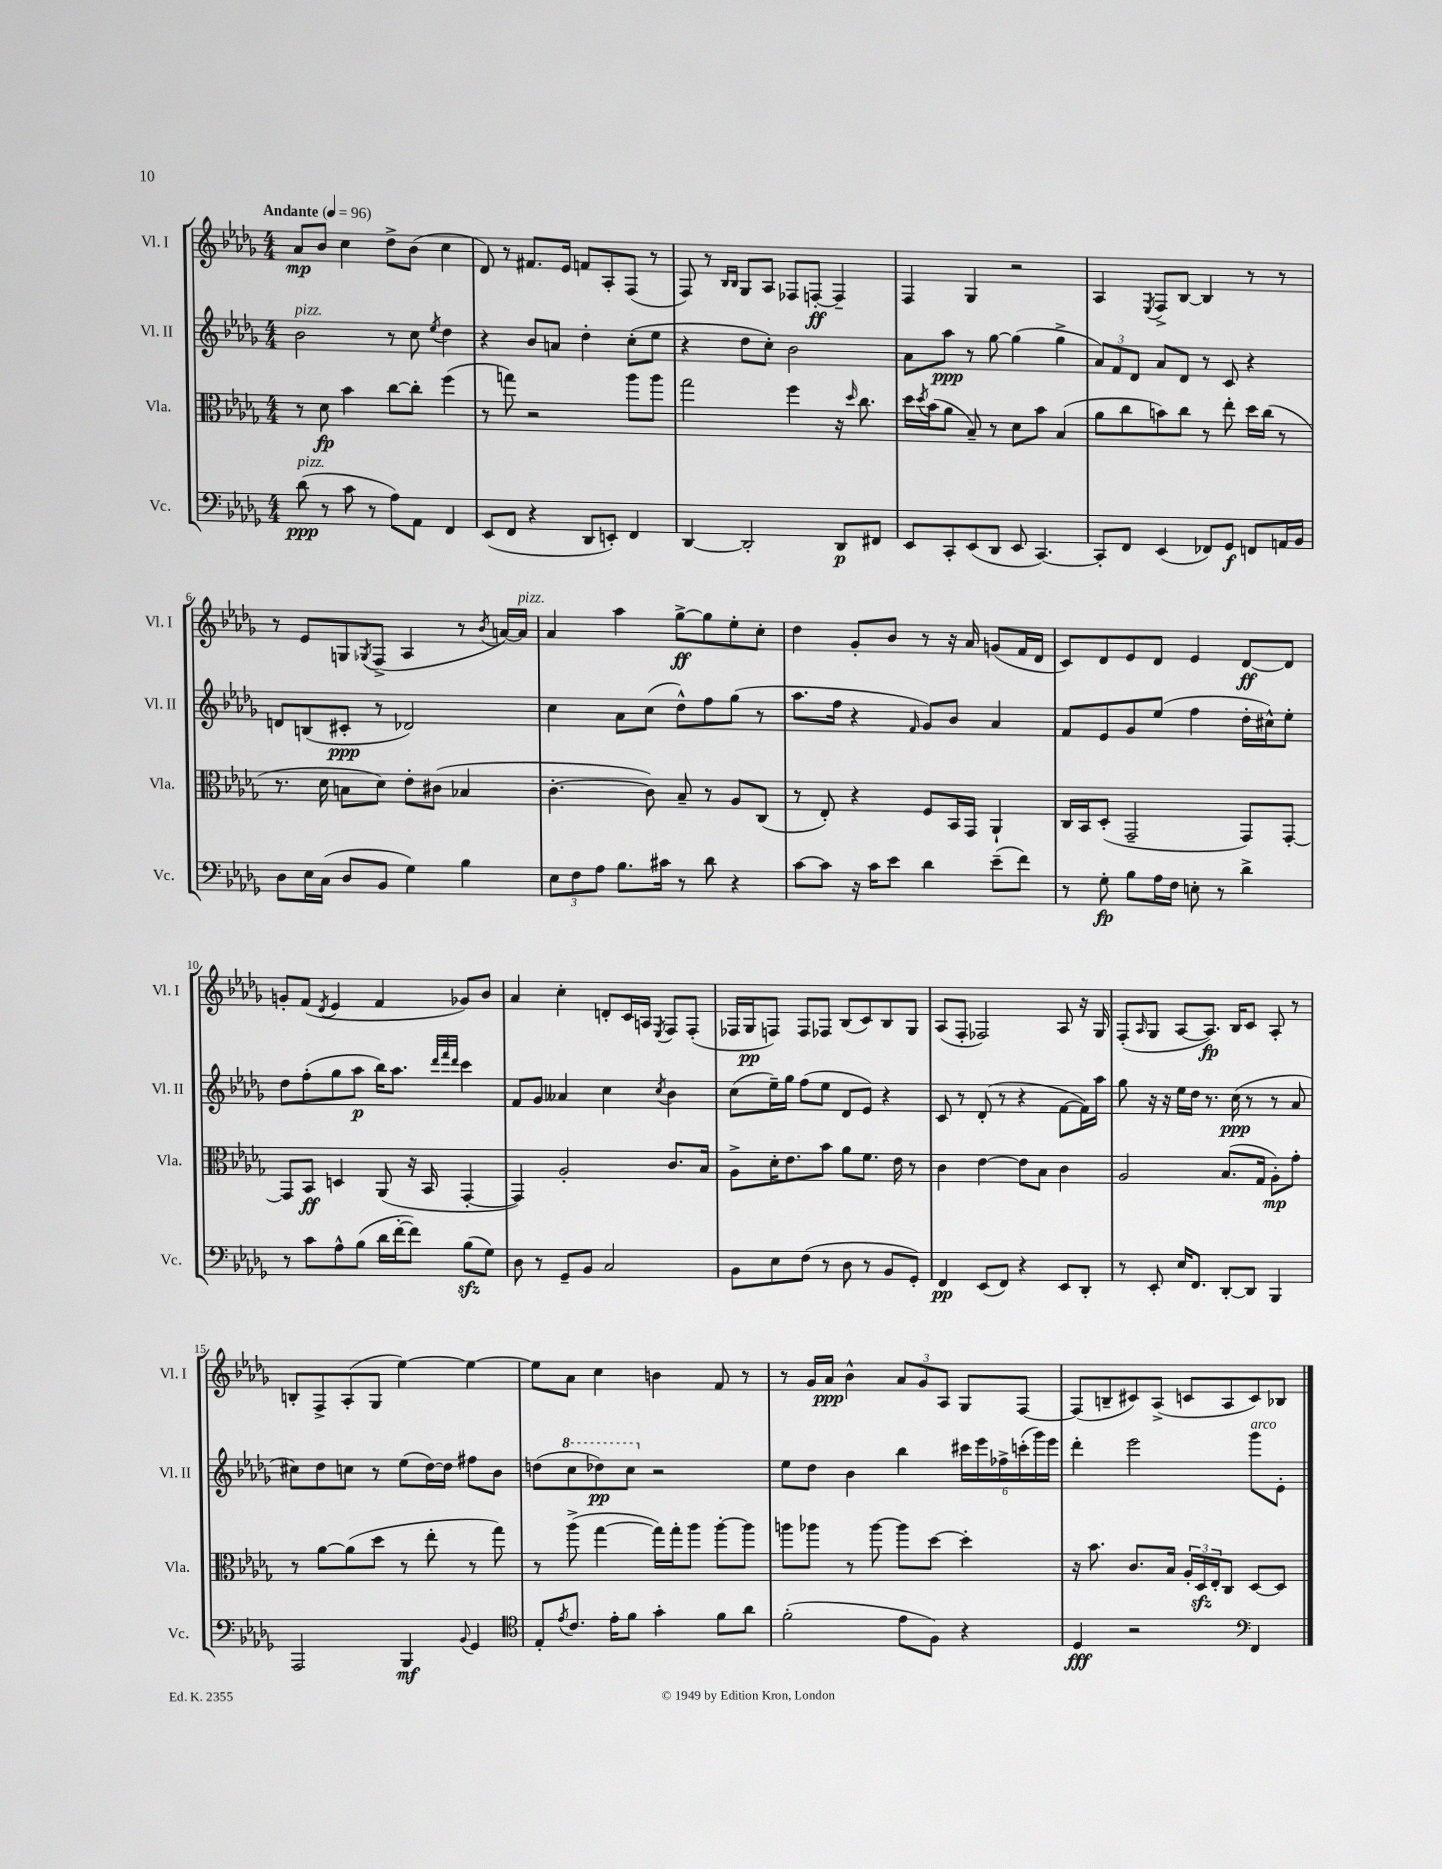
<<
\new StaffGroup <<
\new Staff = "s0" \with { instrumentName = "Vl. I" shortInstrumentName = "Vl. I" } {
    \clef treble \key des \major \numericTimeSignature \time 4/4 \tempo "Andante" 4 = 96
    aes'8\mp bes'8 c''4 des''8-> bes'8( c''4 |
    des'8) r8 fis'8. ees'16 f'8 aes8-. f8( r8 |
    f8) r8 \grace { bes16 bes16 } ges8 aes8 fes8 f8~-.\ff f4-- |
    f4 ges4 r2 |
    aes4 \acciaccatura { ees8 } f8-> bes8~ bes4 r8 r8 |
    r8 ees'8 g8 \acciaccatura { ges8 } f8->( aes4 r8 \acciaccatura { bes'8 } a'16~) a'16^\markup { \italic "pizz." } |
    aes'4 aes''4 ges''8~->\ff ges''8 ees''8-. c''8-. |
    des''4 ges'8-. bes'8 r8 r16 aes'16 g'8( f'16 des'16 |
    c'8) des'8 ees'8 des'8 ees'4 des'8~\ff des'8 |
    g'8-. f'8( \acciaccatura { des'8 } ees'4 f'4 ges'8) bes'8 |
    aes'4 c''4-. d'8-. c'16 a16 \acciaccatura { ees8 } f8 f8-.( |
    fes16 ges16\pp f8) f8 fes8 bes8( c'8) bes8 ges8 |
    aes8( f8-. fes2) aes8 r16 ges16 |
    f8-.( \grace { aes16 } ges8 aes8~ aes8.\fp) bes16 c'8 aes8-. r8 |
    b8-. f8-> aes8-.( ges8 ees''4~) ees''4~ |
    ees''8 aes'8 c''4 b'4 f'8 r8 |
    r8 ges'16 aes'16\ppp bes'4-^ \tuplet 3/2 { aes'8 ges'8 aes8 } ges8 f8~ |
    f8( b8-- cis'8) aes8->( c'8 aes8 c'8) bes8 \bar "|." |
}
\new Staff = "s1" \with { instrumentName = "Vl. II" shortInstrumentName = "Vl. II" } {
    \clef treble \key des \major \numericTimeSignature \time 4/4
    bes'2^\markup { \italic "pizz." } r8 c''8 \acciaccatura { ees''8 } des''4 |
    r4 bes'8 a'8 des''4-. c''8-.( ees''8 |
    r4 des''8 c''8-.) bes'2 |
    aes'8 aes''8\ppp r8 ges''8~ ges''4( ges''4-> |
    \tuplet 3/2 { aes'8) f'8 des'8 } aes'8 des'8 r8 c'8 r4 |
    d'8 b8( cis'8-.\ppp r8 des'2) |
    c''4 aes'8 c''8( des''8-^) f''8 ges''8( r8 |
    aes''8. f''16 r4 \grace { f'16 } ges'8) bes'8 aes'4 |
    f'8 ees'8 ges'8 ees''8( f''4 des''16-. cis''16-^) ees''8-. |
    des''8 f''8-.( ges''8 aes''8\p bes''16) aes''8. \grace { des'''32 f'''32 des'''32 } c'''4 |
    f'8 ges'8 aeses'4 c''4 \acciaccatura { c''8 } bes'4 |
    c''8( ees''16--) ges''16 f''8( ees''8 des'8 ees'8) r4 |
    c'8 r8 des'8-.( r8 r4 f'8~ f'16) aes''16 |
    ges''8 r16 r16 ees''16 des''16 r8. c''16\ppp( r8 r8 aes'8 |
    cis''8) des''8 c''8 r8 ees''8( des''16~) des''16 fis''8 bes'8 |
    d''8( \ottava #1 c'''8 des'''!8\pp) c'''8 \ottava #0 r2 |
    ees''8 des''8 bes'4 bes''4 \tuplet 6/4 { cis'''16 ees'''16 fes''16-> c'''16-.( ges'''16) ees'''16 } |
    des'''4-. ees'''2 ges'''8^\markup { \italic "arco" } ees'8-. \bar "|." |
}
\new Staff = "s2" \with { instrumentName = "Vla." shortInstrumentName = "Vla." } {
    \clef alto \key des \major \numericTimeSignature \time 4/4
    r8 des'8\fp bes'4 c''8~ c''8-. f''4( |
    r8 g''8) r2 aes''8 aes''8 |
    ges''2 f''4 r16 \grace { des''16 } c''8. |
    des''16 \acciaccatura { des''8 } bes'16( aes'8 bes8--) r8 des'8 bes'8 bes4( |
    aes'8 c''8 b'8) c''8 r8 ees''8-. des''16 c''16( r8 |
    r8. des'16 b8 des'8) ees'8-. cis'8( bes4 |
    c'4.~-. c'8) bes8-- r8 aes8 c8( |
    r8 ees8-.) r4 f8 bes,16 ges,16 aes,4-! |
    c16 bes,16 des8-.( ges,2-- ges,8) ges,8~-. |
    ges,8 bes,8\ff d4 aes,8( r16 bes,16 ges,4~-. |
    ges,4) aes2-. c'8. bes16 |
    aes8-> des'16-. ees'8. bes'8 aes'8 f'8. ees'16 r8 |
    c'4 ees'4~ ees'8 bes8 c'4 |
    aes2 bes8.( ges16 aes8-.\mp) ges'8-. |
    r8 aes'8~ aes'8( des''8 r8 ees''8-. r8 ges''8) |
    r8 aes''8->( ges''4~ ges''16) ges''16-. aes''8 aes''8~-. aes''8 |
    a''8 aes''8 r8 aes''8~ aes''8 des''8~ des''4-. |
    r16 bes'8. c'8. bes16 \tuplet 3/2 { aes16-. des16\sfz ees16-. } c8 des8~ des8 \bar "|." |
}
\new Staff = "s3" \with { instrumentName = "Vc." shortInstrumentName = "Vc." } {
    \clef bass \key des \major \numericTimeSignature \time 4/4
    des'8\ppp^\markup { \italic "pizz." }( r8 c'8 r8 aes8) aes,8 f,4 |
    ees,8( f,8 r4 des,8 e,8-.) f,4 |
    des,4~ des,2-. des,8\p fis,8 |
    ees,8 c,8-. ees,8( des,8 ees,8 c,4.~) |
    c,8-. f,8 ees,4( fes,8) ges,8\f f,8 a,16 bes,16 |
    des8 ees16 c16( des8 bes,8 ges4) bes4 |
    \tuplet 3/2 { ees8 f8 aes8 } bes8. cis'16 r8 des'8 r4 |
    c'8~ c'8 r16 c'16 ees'8 des'4 ees'8--( f'8) |
    r8 ges8-.\fp bes8 aes16 f16 e8-. r8 des'4-> |
    r8 c'8 aes8-^ bes8( des'16 f'16~-. f'8) bes8\sfz( ges8) |
    des8 r8 ges,8-- bes,8 c2 |
    bes,8 ees8 f8( r8 des8 r8 bes,8 ges,8-.) |
    f,4\pp ees,8( f,8) r4 ees,8 des,8-. |
    r8 ees,8-. ees16 f,8. des,8~-. des,8 bes,,4 |
    aes,,2 bes,,4\mf \appoggiatura { bes,8 } ges,4 |
    \clef tenor ees8-. \acciaccatura { ees'8 } c'8. ees'16-. f'8 ges'4-. f'8 aes'8 |
    f'2-.( ees'8 f8) r4 |
    des4\fff r2 \clef bass f,4 \bar "|." |
}
>>
>>
